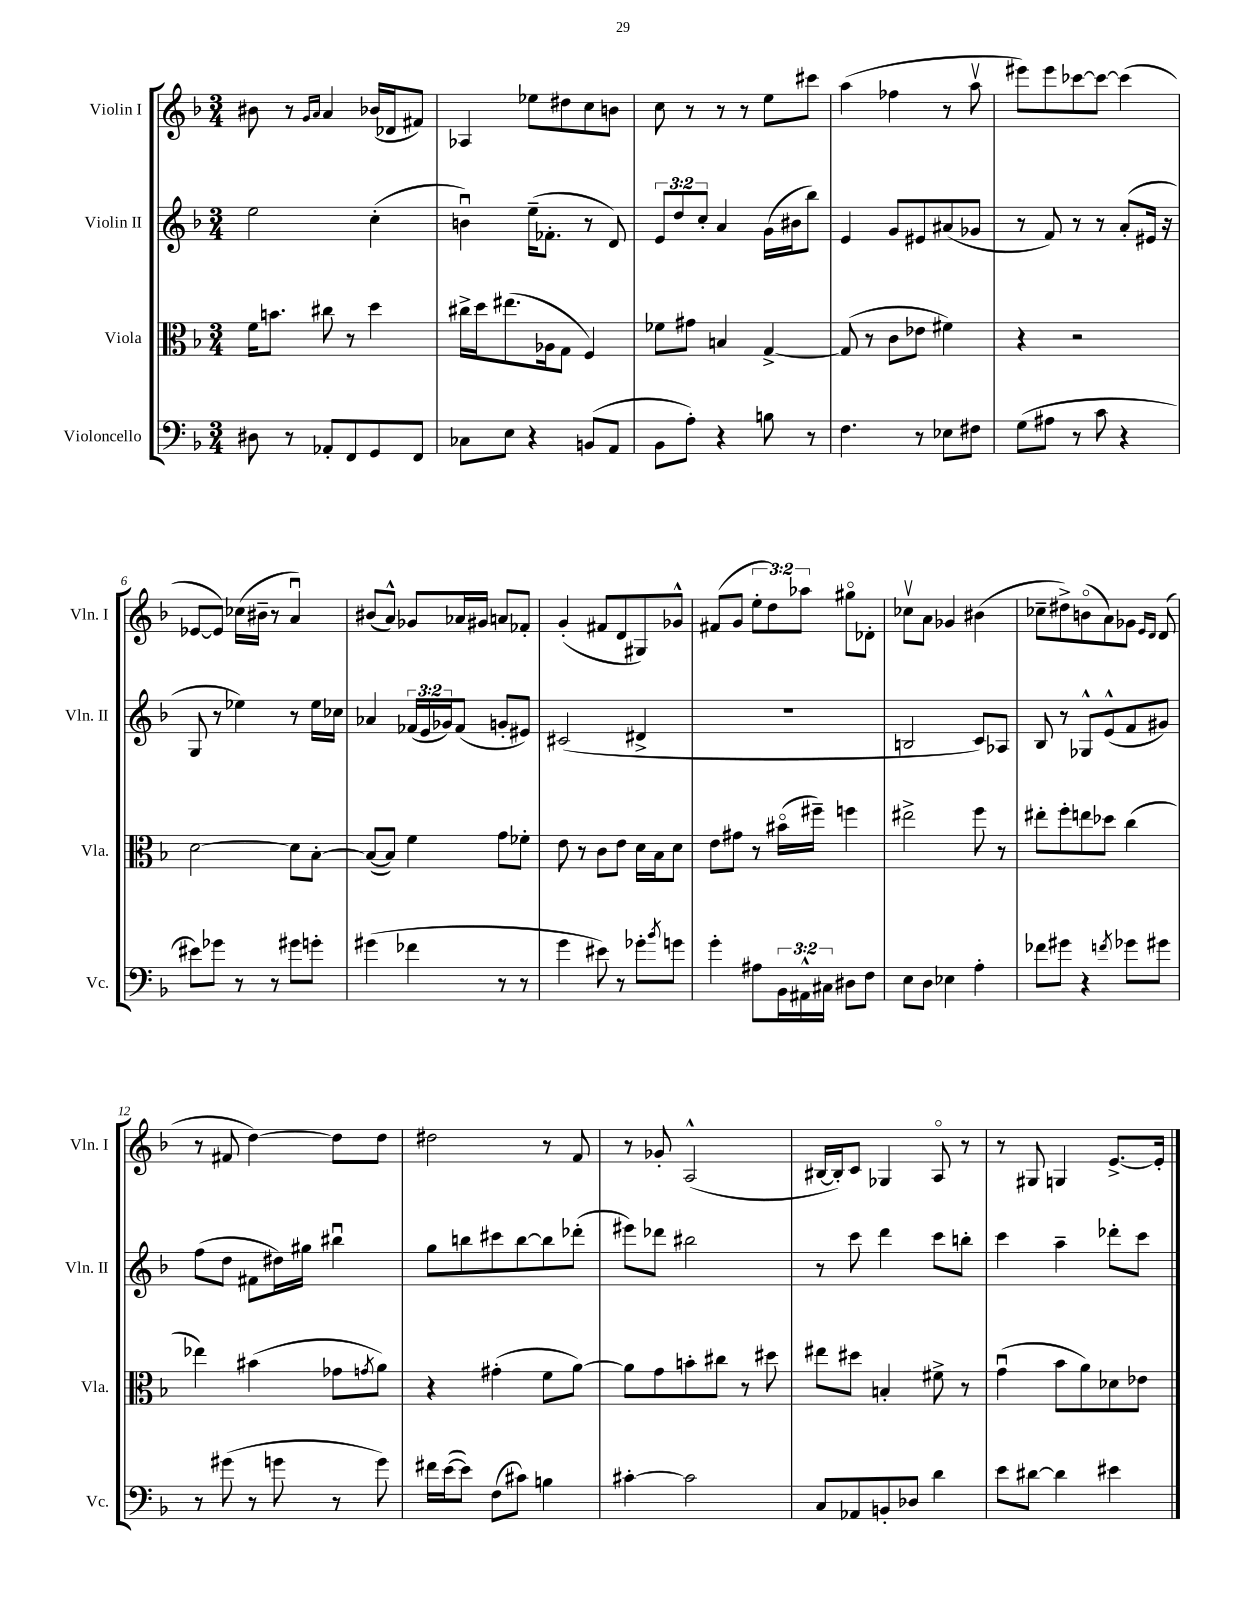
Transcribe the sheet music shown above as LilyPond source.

<<
\new StaffGroup <<
\new Staff = "s0" \with { instrumentName = "Violin I" shortInstrumentName = "Vln. I" } {
    \clef treble \key f \major \numericTimeSignature \time 3/4 \override Staff.TupletNumber.text = #tuplet-number::calc-fraction-text
    bis'8 r8 \grace { g'16 a'16 } a'4 bes'16( des'16 fis'8) |
    aes4 ees''8 dis''8 c''8 b'8 |
    c''8 r8 r8 r8 e''8 cis'''8 |
    a''4( fes''4 r8 a''8\upbow |
    eis'''8) eis'''8 ces'''8~ ces'''8~ ces'''4( |
    ees'8~ ees'8) ces''16( bis'16-- r8 a'4\downbow) |
    bis'8( a'8-^) ges'8 aes'16 gis'16 a'8 fes'8-. |
    g'4-.( fis'8 d'8 gis8) ges'8-^ |
    fis'8( g'8 \tuplet 3/2 { e''8-. d''8) aes''8 } gis''8\flageolet des'8-. |
    ces''8\upbow a'8 ges'4 bis'4( |
    ces''8-- dis''8->) b'8\flageolet( a'8) ges'8 \grace { e'16 d'16 } d'8( |
    r8 fis'8 d''4~) d''8 d''8 |
    dis''2 r8 f'8 |
    r8 ges'8-. a2-^( |
    bis16~ bis16-.) c'8 ges4 a8\flageolet r8 |
    r8 gis8 g4 e'8.~-> e'16-. \bar "|." |
}
\new Staff = "s1" \with { instrumentName = "Violin II" shortInstrumentName = "Vln. II" } {
    \clef treble \key f \major \numericTimeSignature \time 3/4 \override Staff.TupletNumber.text = #tuplet-number::calc-fraction-text
    e''2 c''4-.( |
    b'4\downbow) e''16--( fes'8.-. r8 d'8) |
    \tuplet 3/2 { e'8 d''8 c''8-. } a'4 g'16( bis'16 bes''8) |
    e'4 g'8 eis'8 ais'8( ges'8 |
    r8 f'8) r8 r8 a'8-.( eis'16 r16 |
    g8 r8 ees''4) r8 ees''16 ces''16 |
    aes'4 \tuplet 3/2 { fes'16( e'16 ges'16) } fes'8( g'8-. eis'8) |
    cis'2( dis'4-> |
    r2. |
    b2 c'8) aes8 |
    bes8 r8 ges8-^ e'8-^( f'8 gis'8) |
    f''8( d''8 fis'8 dis''16) gis''16 bis''4\downbow |
    g''8 b''8 cis'''8 b''8~ b''8 des'''8-.( |
    eis'''8) des'''8 bis''2 |
    r8 c'''8 d'''4 c'''8 b''8-. |
    c'''4 a''4-- des'''8-. c'''8 \bar "|." |
}
\new Staff = "s2" \with { instrumentName = "Viola" shortInstrumentName = "Vla." } {
    \clef alto \key f \major \numericTimeSignature \time 3/4
    f'16 b'8. cis''8 r8 d''4 |
    cis''16-> d''16 eis''8.( aes16 g8 f4) |
    fes'8 gis'8 b4 g4~-> |
    g8( r8 c'8 ees'8 fis'4) |
    r4 r2 |
    d'2~ d'8 bes8~-. |
    bes8~( bes8) f'4 g'8 fes'8-. |
    e'8 r8 c'8 e'8 d'16 bes16 d'8 |
    e'8 gis'8 r8 bis'16\flageolet( fis''16--) f''4 |
    eis''2-> f''8 r8 |
    eis''8-. f''8-. e''8 des''8 c''4( |
    ees''4) bis'4( ges'8 \acciaccatura { g'8 } a'8) |
    r4 gis'4-.( f'8 a'8~) |
    a'8 g'8 b'8-. cis''8 r8 dis''8 |
    eis''8 dis''8 b4-. fis'8-> r8 |
    g'4\downbow( bes'8 a'8) des'8 ees'8 \bar "|." |
}
\new Staff = "s3" \with { instrumentName = "Violoncello" shortInstrumentName = "Vc." } {
    \clef bass \key f \major \numericTimeSignature \time 3/4 \override Staff.TupletNumber.text = #tuplet-number::calc-fraction-text
    dis8 r8 aes,8-. f,8 g,8 f,8 |
    ces8 e8 r4 b,8( a,8 |
    bes,8 a8-.) r4 b8 r8 |
    f4. r8 ees8 fis8 |
    g8( ais8 r8 c'8 r4 |
    eis'8) ges'8 r8 r8 gis'8 g'8-. |
    gis'4( fes'4 r8 r8 |
    g'4 eis'8) r8 ges'8-. \acciaccatura { bes'8 } g'8 |
    g'4-. ais8 \tuplet 3/2 { bes,16 ais,16-^ cis16 } dis8 f8 |
    e8 d8 ees4 a4-. |
    fes'8 gis'8 r4 \acciaccatura { f'8 } ges'8 gis'8 |
    r8 gis'8( r8 g'8 r8 g'8) |
    fis'16 e'16~( e'8) f8( cis'8) b4 |
    cis'4~-. cis'2 |
    c8 aes,8 b,8-. des8 d'4 |
    e'8 dis'8~ dis'4 eis'4 \bar "|." |
}
>>
>>
